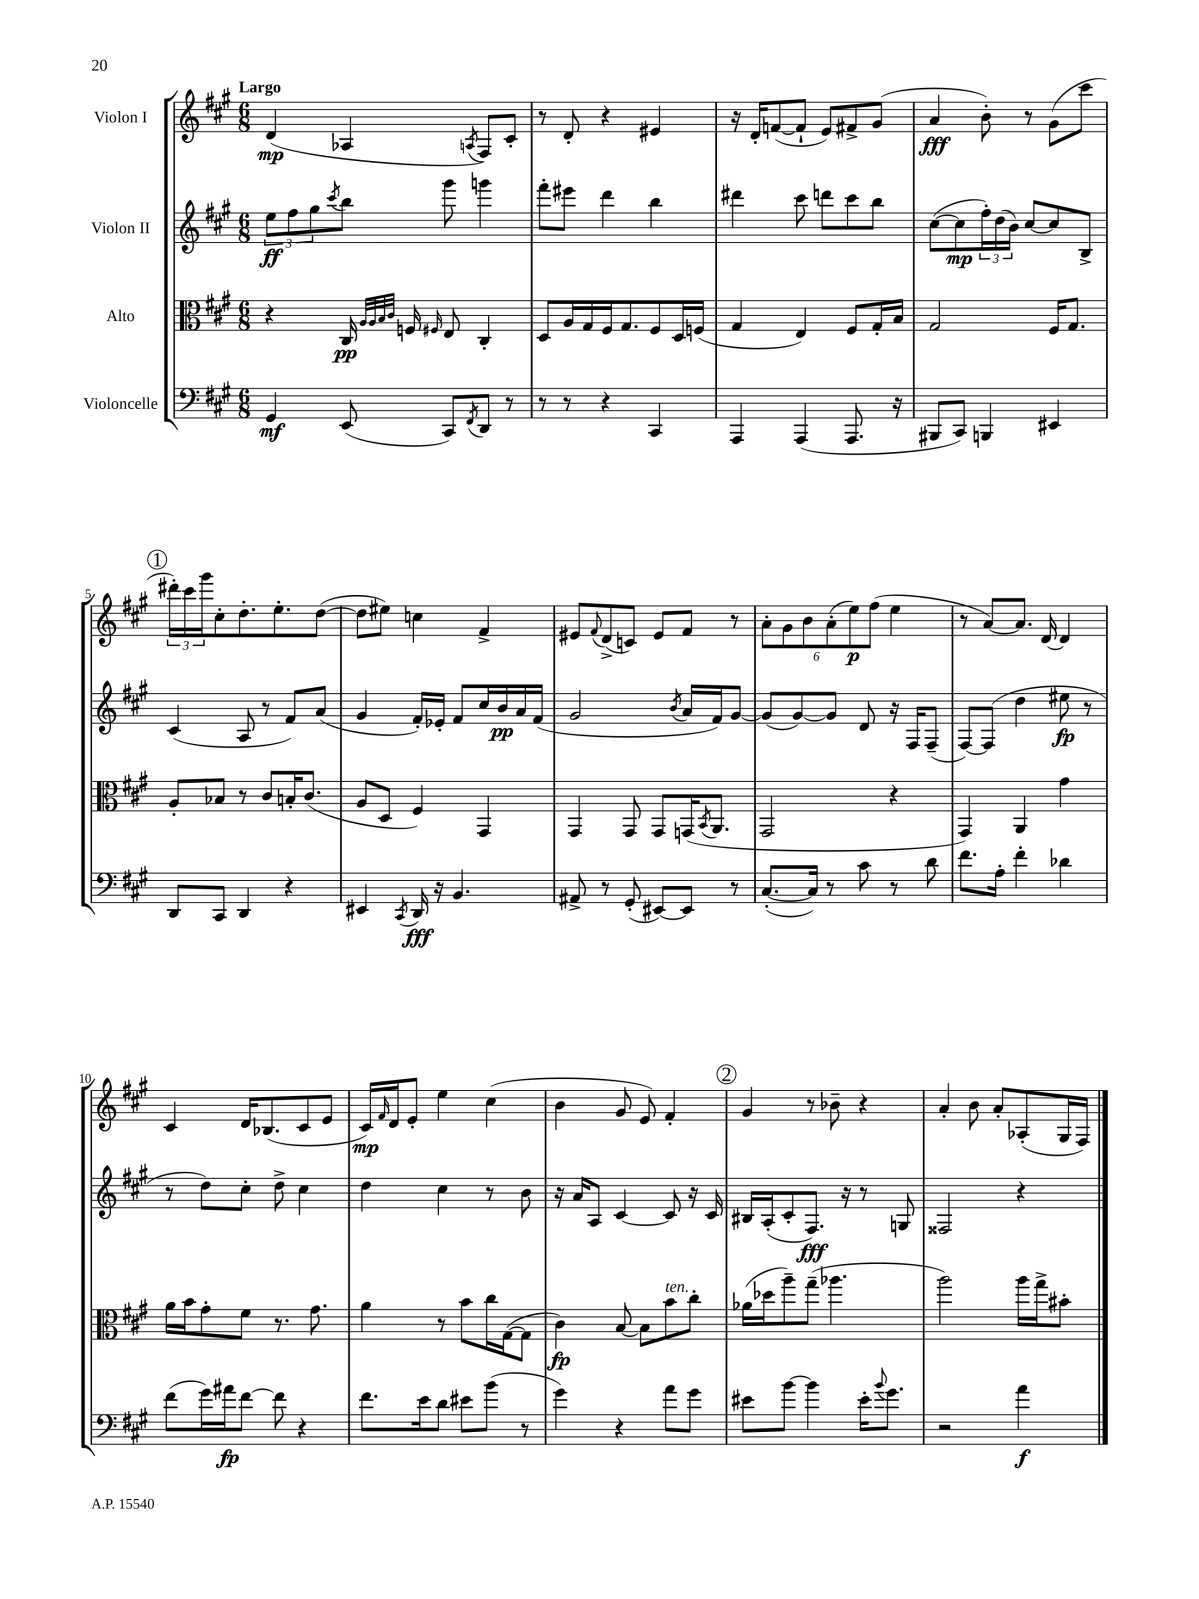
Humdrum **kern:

**kern	**kern	**kern	**kern
*staff4	*staff3	*staff2	*staff1
*clefF4	*clefC3	*clefG2	*clefG2
*k[f#c#g#]	*k[f#c#g#]	*k[f#c#g#]	*k[f#c#g#]
*M6/8	*M6/8	*M6/8	*M6/8
4GG#/	4r	12ee\L	(4d/
.	.	12ff#\	.
.	.	12gg#\	.
.	.	8qccc#/	.
(8EE/	16C#/	8bb\J	4A-/
.	32qqA/LLL	.	.
.	32qqA/	.	.
.	32qqB/	.	.
.	32qqc#/JJJ	.	.
.	16F/	.	.
.	16qqF#/	.	.
8CC#/L)	8E/	8ggg#\	.
8qFF#/	.	.	8qA/
8DD/J	4C#'/	4ggg\	8F#/L)
8r	.	.	8c#'/J
=	=	=	=
8r	8D/L	8fff#'\L	8r
8r	16A/L	8eee#\J	8d'/
.	16G#/	.	.
4r	16F#/J	4ddd\	4r
.	8.G#/	.	.
4CC#/	8F#/	4bb\	4e#/
.	16D/L	.	.
.	(16F/JJ	.	.
=	=	=	=
4AAA/	4G#/	4ddd#\	16r
.	.	.	16d'/LK
.	.	.	([8f/
(4AAA/	4E/)	8ccc#\	8f`/]J
.	.	8ddd\L	8e/L)
8.AAA/	8F#/L	8ccc#\	8f#^/
.	16G#'/L	8bb\J	(8g#/J
16r	16B/JJ	.	.
=	=	=	=
8BBB#/L	2G#/	([8cc#\L	4a/
8CC#/J)	.	8cc#\]	.
4BBB/	.	24ff#'\L)	8b'\)
.	.	(24dd\	.
.	.	24b\JJ)	.
.	.	[8cc#/L	8r
4EE#/	16F#/LK	8cc#/]	(8g#\L
.	8.G#/J	.	.
.	.	8B^/J	8ccc#\J
=	=	=	=
8DD/L	8A'/L	(4c#/	24ddd#'\LL)
.	.	.	24ccc#\
.	.	.	24ggg#\J
8CC#/J	8B-/J	.	8cc#'\
4DD/	8r	8A/	8.dd'\
.	8c#/L	8r	.
.	.	.	8.ee'\
4r	16B'/K	8f#/L)	.
.	(8.c#/J	.	.
.	.	(8a/J	([8dd\J
=	=	=	=
4EE#/	8A/L	4g#/	8dd\]L
.	8D/J	.	8ee#\J)
8qCC#/	.	.	.
16DD/	4F#/)	16f#'/LL)	4cc\
16r	.	16e-'/JJ	.
4.BB/	.	8f#/L	.
.	4GG#/	16cc#/L	4f#^/
.	.	16b/	.
.	.	16a/	.
.	.	(16f#/JJ	.
=	=	=	=
8AA#^/	4GG#/	2g#/	8e#/L
.	.	.	8qqf#/
8r	.	.	(8d^/
(8GG#'/	8GG#/	.	8c/J)
[8EE#/L)	8GG#/L	.	8e#/L
.	.	8qb/	.
8EE#/]J	(16GG/K	16a/LL	8f#/J
.	8qBB/	.	.
.	8.AA/J	16f#/J)	.
8r	.	[8g#/J	8r
=	=	=	=
([8.C#'/L	2GG#/	(8g#/]L	12a'\L
.	.	.	12g#\
.	.	[8g#/)	.
.	.	.	12b\
16C#/]Jk)	.	.	.
8r	.	8g#/]J	(12a'\
.	.	.	12ee\)
8c#\	.	8d/	.
.	.	.	(12ff#\J
8r	4r	16r	4ee\
.	.	16F#/LK	.
8d\	.	(8F#~/J	.
=	=	=	=
8.f#\L	4GG#/)	[8F#/L)	8r
.	.	(8F#/]J	[8a/L)
16A'\Jk	.	.	.
4f#'\	4AA/	4dd\	8.a/]J
.	.	.	[16d/
4d-\	4g#\	8ee#\	4d/]
.	.	8r	.
=	=	=	=
(8f#\L	16a\LL	8r	4c#/
.	16b\J	.	.
16g#\L)	8g#'\	8dd\L)	.
16a#\J	.	.	.
[8f#\J	8f#\J	8cc#'\J	16d/LK
.	.	.	(8.B-/
8f#\]	8.r	8dd^\	.
4r	.	4cc#\	8c#/
.	8.g#\	.	.
.	.	.	8e/J
=	=	=	=
8.f#\L	4a\	4dd\	16c#/LL)
.	.	.	16qqf#/
.	.	.	16d/J
.	.	.	8e'/J
16e\k	.	.	.
8d\J	8r	4cc#\	4ee\
8e#\L	8b\L	.	.
(8b\J	16cc#\L	8r	(4cc#\
.	([16G#\J	.	.
8r	8G#\]J	8b\	.
=	=	=	=
4g#\)	4c#\)	16r	4b\
.	.	16a/LK	.
.	.	8A/J	.
4r	[8B/	[4c#/	8g#/
.	8B\]L	.	8e/)
8a\L	8b\	8c#/]	4f#'/
8g#\J	8cc#'\J	16r	.
.	.	16c#/	.
=	=	=	=
8e#\L	(16a-\LL	16B#/LL	4g#/
.	16dd-\J	(16A'/J	.
[8b\J	8aa~\)	8c#'/	.
4b\]	(8gg#~\J	8.F#/J)	8r
.	4.aa-\	.	8b-~\
.	.	16r	.
16e#'\LK	.	8r	4r
8qqb/	.	.	.
8.g#\J	.	.	.
.	.	8G/	.
=	=	=	=
2r	2aa\)	2F##/	4a'/
.	.	.	8b\
.	.	.	8a'/L
4a\	16aa\LL	4r	(8A-'/
.	16gg#^\J	.	.
.	8b#'\J	.	16G#/L
.	.	.	16F#/JJ)
==	==	==	==
*-	*-	*-	*-
